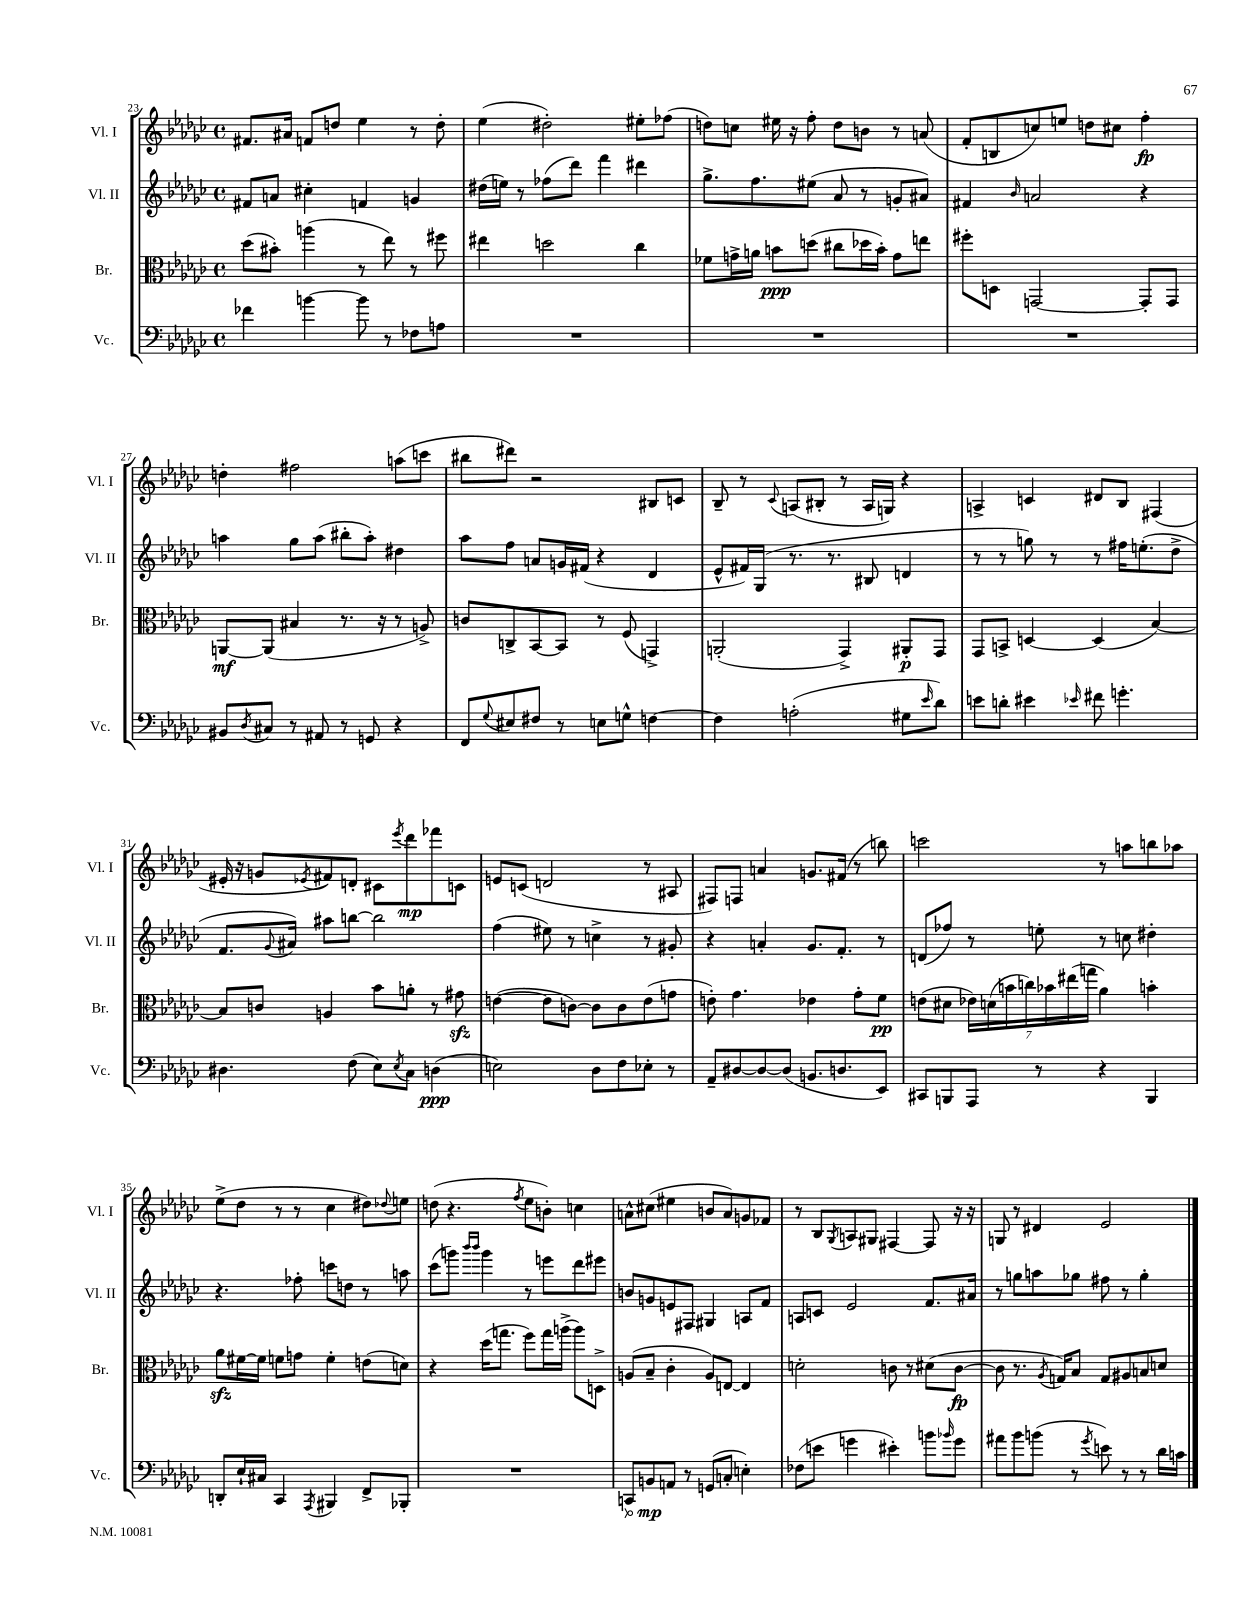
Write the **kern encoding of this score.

**kern	**dynam	**kern	**dynam	**kern	**kern	**dynam
*part4	*part4	*part3	*part3	*part2	*part1	*part1
*staff4	*staff4	*staff3	*staff3	*staff2	*staff1	*staff1
*I"Vc.	*	*I"Br.	*	*I"Vl. II	*I"Vl. I	*
*I'Vc.	*	*I'Br.	*	*I'Vl. II	*I'Vl. I	*
*clefF4	*	*clefC3	*	*clefG2	*clefG2	*
*k[b-e-a-d-g-c-]	*	*k[b-e-a-d-g-c-]	*	*k[b-e-a-d-g-c-]	*k[b-e-a-d-g-c-]	*
*M4/4	*	*M4/4	*	*M4/4	*M4/4	*
*met(c)	*	*met(c)	*	*met(c)	*met(c)	*
=23	=23	=23	=23	=23	=23	=23
4f-X\	.	(8dd-\L	.	8f#X/L	8.f#X/L	.
.	.	8b#X'\J)	.	8an/J	.	.
.	.	.	.	.	16a#X/Jk	.
[4bn\	.	(4aan\	.	4cc#X'\	8fn/L	.
.	.	.	.	.	8ddn/J	.
8b\]	.	8r	.	4fn/	4ee-\	.
8r	.	8ee-\)	.	.	.	.
8F-X\L	.	8r	.	4gn/	8r	.
8An\J	.	8ff#X\	.	.	8dd'\	.
=24	=24	=24	=24	=24	=24	=24
1r	.	4ee#X\	.	(16dd#X\LL	(4ee-\	.
.	.	.	.	16een\JJ)	.	.
.	.	.	.	8r	.	.
.	.	2ddn\	.	(8ff-X\L	2dd#X'\)	.
.	.	.	.	8ddd-\J)	.	.
.	.	.	.	4fff\	.	.
.	.	4cc-\	.	4ddd#X\	8ee#X'\L	.
.	.	.	.	.	(8ff-X\J	.
=25	=25	=25	=25	=25	=25	=25
1r	.	8f-X\L	.	8.gg-^\L	8ddn\L)	.
.	.	16gn^\L	.	.	8ccn\J	.
.	.	16an\JJ	.	8.ff\	.	.
.	.	8bn\L	ppp	.	16ee#X\	.
.	.	.	.	.	16r	.
.	.	(8ddn\J	.	(8ee#X\J	8ff'\	.
.	.	8cc#X\L	.	8a-/	8dd\L	.
.	.	16dd-X\L	.	8r	8bn\J	.
.	.	16b'\JJ)	.	.	.	.
.	.	8g\L	.	8gn'/L	8r	.
.	.	8een\J	.	8a#X/J)	(8an/	.
=26	=26	=26	=26	=26	=26	=26
1r	.	8ff#X'\L	.	4f#X/	8f'/L	.
.	.	8Dn\J	.	.	8Bn/	.
.	.	.	.	16qqb-/	.	.
.	.	[2GGn/	.	2an/	8ccn/)	.
.	.	.	.	.	8een/J	.
.	.	.	.	.	8ddn\L	.
.	.	.	.	.	8cc#X\J	.
.	.	8GG'/L]	.	4r	4ff'\	fp
.	.	8GG/J	.	.	.	.
!!LO:LB:g=z
=27	=27	=27	=27	=27	=27	=27
8BB#X/L	.	[8AAn/L	mf	4aan\	4ddn'\	.
8qD-/	.	.	.	.	.	.
8C#X/J	.	(8AA/J]	.	.	.	.
8r	.	4B#X/	.	8gg-\L	2ff#X\	.
8AA#X/	.	.	.	(8aa\J	.	.
8r	.	8.r	.	8bb#X'\L	.	.
8GGn/	.	.	.	8aa'\J)	.	.
.	.	16r	.	.	.	.
4r	.	8r	.	4dd#X\	(8aan\L	.
.	.	8An^/)	.	.	8cccn\J	.
=28	=28	=28	=28	=28	=28	=28
8FF/L	.	8cn/L	.	8aa-\L	8bb#X\L	.
8qqG-/	.	.	.	.	.	.
8E#X/	.	8Cn^/	.	8ff\J	8ddd#X\J)	.
8F#X/J	.	[8BB-/	.	8an/L	2r	.
8r	.	8BB-/J]	.	16gn/L	.	.
.	.	.	.	(16f#X/JJ	.	.
8En\L	.	8r	.	4r	.	.
8Gn^^\J	.	(8F/	.	.	.	.
[4Fn\	.	4GGn^/)	.	4d-/	8B#X/L	.
.	.	.	.	.	8cn/J	.
=29	=29	=29	=29	=29	=29	=29
4F\]	.	(2AAn'/	.	8e-^^/L	8B-~/	.
.	.	.	.	16f#X/L)	8r	.
.	.	.	.	(16G-/JJ	.	.
.	.	.	.	.	8qqc-/	.
(2An'\	.	.	.	8.r	(8An/L	.
.	.	.	.	.	8B#X'/J	.
.	.	.	.	8.r	.	.
.	.	4GG-^/)	.	.	8r	.
.	.	.	.	8B#X/	16A/LL	.
.	.	.	.	.	16Gn/JJ)	.
8G#X\L	.	8AA#X'/L	p	4dn/	4r	.
16qqe-/	.	.	.	.	.	.
8d-\J)	.	8GG-/J	.	.	.	.
=30	=30	=30	=30	=30	=30	=30
8en\L	.	8GG-/L	.	8r	4An^/	.
8dn'\J	.	8BBn^/J	.	8r	.	.
4e#X\	.	[4Dn/	.	8ggn\)	4cn/	.
.	.	.	.	8r	.	.
16qqe-X/	.	.	.	.	.	.
8f#X\	.	(4D/]	.	8r	8d#X/L	.
4.gn'\	.	.	.	16ff#X\KL	8B-/J	.
.	.	.	.	(8.een'\	.	.
.	.	[4B-/)	.	.	(4F#X/	.
.	.	.	.	8dd-^\J	.	.
!!LO:LB:g=z
=31	=31	=31	=31	=31	=31	=31
4.D#X\	.	8B-/L]	.	8.f/L	16e#X'/	.
.	.	.	.	.	16r	.
.	.	8cn/J	.	.	8gn/L	.
.	.	.	.	8qqg-/	.	.
.	.	.	.	16a#X/Jk)	.	.
.	.	.	.	.	8qe-X/	.
.	.	4An/	.	8aa#X\L	8f#X/)	.
(8F\	.	.	.	[8bbn\J	8dn'/J	.
8E-\L)	.	8b-\L	.	2bb\]	8c#X\L	.
8qE-/	.	.	.	.	8qeee-/	.
8C-\J	.	8an'\J	.	.	8ddd-\	mp
(4Dn\	ppp	8r	.	.	8fff-X\	.
.	.	8g#Xzz\	.	.	8cn\J	.
=32	=32	=32	=32	=32	=32	=32
2En\)	.	([4en\	.	(4ff\	8en/L	.
.	.	.	.	.	(8cn/J	.
.	.	8e\L]	.	8ee#X\)	2dn/	.
.	.	[8cn\J)	.	8r	.	.
8D-\L	.	8c\L]	.	4ccn^\	.	.
8F\	.	8c\	.	.	.	.
8E-X'\J	.	(8e\	.	8r	8r	.
8r	.	8gn\J	.	8g#X'/	8A#X/	.
=33	=33	=33	=33	=33	=33	=33
8AA-~/L	.	8en'\)	.	4r	8F#X/L)	.
[8D#X/	.	4.g-\	.	.	8Fn/J	.
8D#/_	.	.	.	4an'/	4an/	.
(8D#/J]	.	.	.	.	.	.
8.BBn/L	.	4e-X\	.	8.g-/L	8.gn/L	.
8.Dn/	.	.	.	8.f'/J	(16f#X/Jk	.
.	.	8g-'\L	.	.	8r	.
8EE-/J)	.	8f\J	pp	8r	8bbn\)	.
=34	=34	=34	=34	=34	=34	=34
8CC#X/L	.	(8en\L	.	(8dn/L	2cccn\	.
8BBBn/	.	8d#X\J	.	8ff-X/J)	.	.
8AAA-/J	.	28e-X\LL)	.	8r	.	.
.	.	(28dn\	.	.	.	.
.	.	28bn\	.	.	.	.
.	.	28ccn\)	.	.	.	.
8r	.	.	.	8een'\	.	.
.	.	28b-X\	.	.	.	.
.	.	(28ee#X\	.	.	.	.
.	.	28ggn\JJ	.	.	.	.
4r	.	4a-\)	.	8r	8r	.
.	.	.	.	8ccn\	8aan\L	.
4BBB/	.	4bn'\	.	4dd#X'\	8bbn\	.
.	.	.	.	.	8aa-X\J	.
!!LO:LB:g=z
=35	=35	=35	=35	=35	=35	=35
8DDn'/L	.	8a-zz\L	.	4.r	(8ee-^\L	.
16E-`/L	.	[16f#X\L	.	.	8dd-\J	.
16C#X/JJ	.	16f#\JJ]	.	.	.	.
4CC-/	.	8fn\L	.	.	8r	.
.	.	8gn\J	.	8ff-X'\	8r	.
8qAAA-/	.	.	.	.	.	.
4BBB#X/	.	4f'\	.	8cccn\L	4cc-\	.
.	.	.	.	8ddn\J	.	.
8FF^/L	.	(8en\L	.	8r	8dd#X\L)	.
.	.	.	.	.	8qqdd-X/	.
8BBB-X'/J	.	8dn\J)	.	8aan\	8een\J	.
=36	=36	=36	=36	=36	=36	=36
1r	.	4r	.	(8ccc-\L	(8ddn\	.
.	.	.	.	8gggn\J)	4.r	.
.	.	.	.	16qqbbb-/LL	.	.
.	.	.	.	16qqbbb-/JJ	.	.
.	.	(16dd-\KL	.	4ggg\	.	.
.	.	8.ggn\J	.	.	.	.
.	.	.	.	.	8qff/	.
.	.	8ff\L)	.	8r	8ee-\L	.
.	.	16gg\L	.	8eeen\L	8bn'\J)	.
.	.	(16aan^\JJ	.	.	.	.
.	.	8aa\L)	.	8ddd-\	4ccn\	.
.	.	8Dn^\J	.	8eee#X\J	.	.
=37	=37	=37	=37	=37	=37	=37
!	!LO:HP:b	!	!	!	!	!
8CCn/L	>	(8An/L	.	8bn/L	8an^^\L	.
8BBn/	mp	8B-~/J	.	8gn/	(8cc#X\J	.
8AAn/J	]	4c-'\	.	8en/	4ee#X\	.
8r	.	.	.	8F#X/J	.	.
(8GGn/L	.	8A/L)	.	4G#X/	8bn/L	.
8Cn'/J	.	[8En/J	.	.	8a/)	.
4En'\)	.	4E/]	.	8An/L	8gn/	.
.	.	.	.	8f/J	8f-X/J	.
=38	=38	=38	=38	=38	=38	=38
(8F-X\L	.	2dn'\	.	8An/L	8r	.
8en\J	.	.	.	8cn/J	8B-/L	.
.	.	.	.	.	8qG-/	.
4gn\	.	.	.	2e-/	8An/	.
.	.	.	.	.	8G#X/J	.
4e#X'\)	.	8cn\	.	.	[4F#X/	.
.	.	8r	.	.	.	.
8bn\L	.	(8d#X\L	.	8.f/L	8F#/]	.
16qqb-X/	.	.	.	.	.	.
8g\J	.	[8c\J	fp	.	16r	.
.	.	.	.	16a#X/Jk	16r	.
=39	=39	=39	=39	=39	=39	=39
8a#X\L	.	8c\]	.	8r	8Gn/	.
8b-\	.	8.r	.	8ggn\L	8r	.
(8bn\J	.	.	.	8aan\	4d#X/	.
.	.	8qA-/	.	.	.	.
.	.	16Gn/KL)	.	.	.	.
8r	.	8B-/J	.	8gg-X\J	.	.
8qg-/	.	.	.	.	.	.
8en\)	.	8G/L	.	8ff#X\	2e-/	.
8r	.	8A#X/	.	8r	.	.
8r	.	8Bn/	.	4gg-'\	.	.
16d-\LL	.	8dn/J	.	.	.	.
16cn\JJ	.	.	.	.	.	.
==	==	==	==	==	==	==
*-	*-	*-	*-	*-	*-	*-
